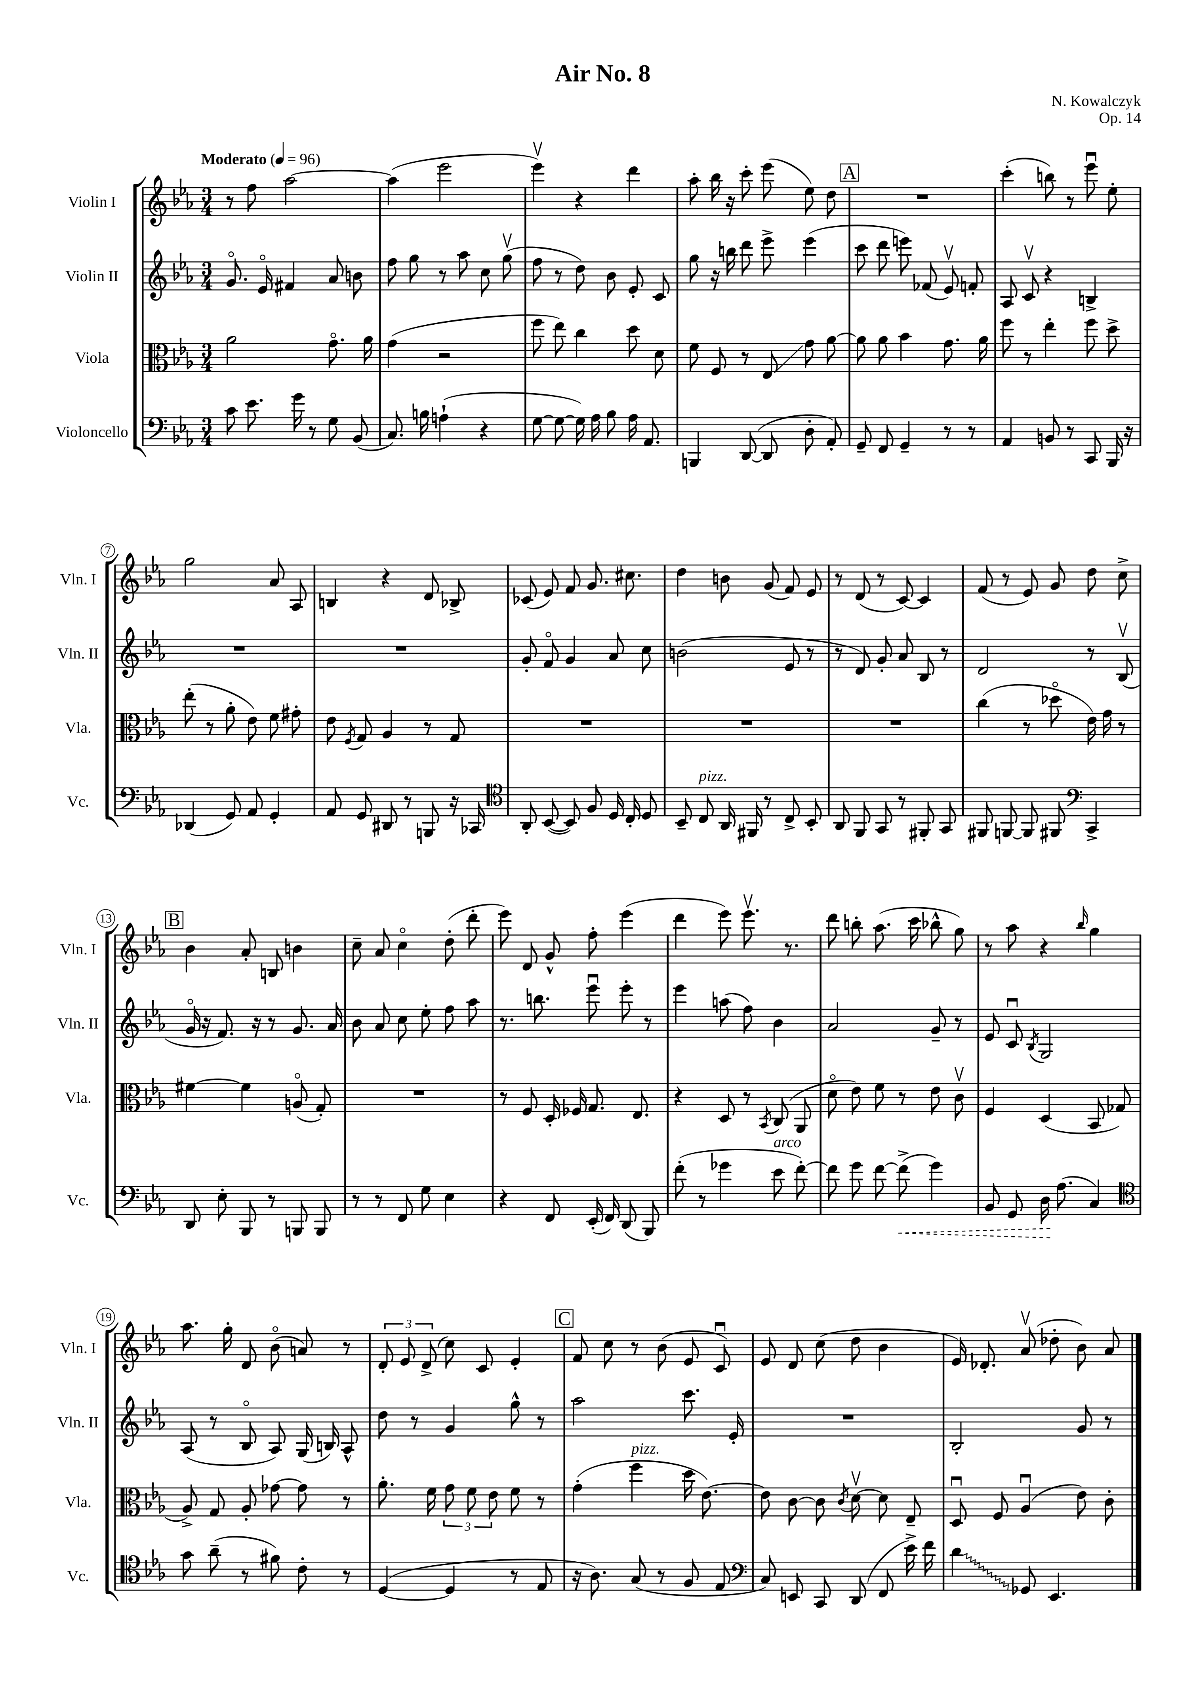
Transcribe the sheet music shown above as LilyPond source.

\header { title = "Air No. 8" composer = "N. Kowalczyk" opus = "Op. 14" }
<<
\new StaffGroup <<
\new Staff = "s0" \with { instrumentName = "Violin I" shortInstrumentName = "Vln. I" } {
    \clef treble \key ees \major \numericTimeSignature \time 3/4 \tempo "Moderato" 4 = 96
    \autoBeamOff r8 f''8 aes''2~ |
    aes''4( ees'''2 |
    ees'''4\upbow) r4 d'''4 |
    aes''8-. bes''16 r16 c'''8-. ees'''8( ees''8) d''8 |
    \mark \markup { \box "A" } R2. |
    c'''4-.( b''8) r8 ees'''8\downbow ees''8-. |
    g''2 aes'8 aes8 |
    b4 r4 d'8 bes8-> |
    ces'8( ees'8) f'8 g'8. cis''8. |
    d''4 b'8 g'8( f'8) ees'8 |
    r8 d'8( r8 c'8~) c'4 |
    f'8( r8 ees'8) g'8 d''8 c''8-> |
    \mark \markup { \box "B" } bes'4 aes'8-. b8 b'4 |
    c''8-- aes'8 c''4\flageolet d''8-.( d'''8-. |
    ees'''8) d'8 g'8-^ f''8-. ees'''4( |
    d'''4 ees'''8) ees'''8.\upbow r8. |
    d'''8 b''8-. aes''8.( c'''16 bes''8-^ g''8) |
    r8 aes''8 r4 \grace { bes''16 } g''4 |
    aes''8. g''16-. d'8 bes'8\flageolet( a'8) r8 |
    \tuplet 3/2 { d'8-. ees'8 d'8->( } c''8) c'8 ees'4-. |
    \mark \markup { \box "C" } f'8 c''8 r8 bes'8( ees'8 c'8\downbow) |
    ees'8 d'8 c''8( d''8 bes'4 |
    ees'16) des'8.-. aes'8\upbow( des''8-. bes'8) aes'8 \bar "|." |
}
\new Staff = "s1" \with { instrumentName = "Violin II" shortInstrumentName = "Vln. II" } {
    \clef treble \key ees \major \numericTimeSignature \time 3/4
    \autoBeamOff g'8.\flageolet ees'16\flageolet fis'4 aes'8 b'8 |
    f''8 g''8 r8 aes''8 c''8 g''8\upbow( |
    f''8 r8 d''8) bes'8 ees'8-. c'8 |
    g''8 r16 b''16 d'''8 ees'''8-> ees'''4( |
    \mark \markup { \box "A" } c'''8 d'''8 e'''8) fes'8( ees'8\upbow) f'8-. |
    aes8 c'8\upbow r4 b4-> |
    R2. |
    R2. |
    g'8-. f'8\flageolet g'4 aes'8 c''8 |
    b'2( ees'8 r8 |
    r8 d'8) g'8-. aes'8 bes8 r8 |
    d'2 r8 bes8\upbow( |
    \mark \markup { \box "B" } g'16\flageolet r16 f'8.) r16 r8 g'8. aes'16 |
    bes'8 aes'8 c''8 ees''8-. f''8 aes''8 |
    r8. b''8. ees'''8\downbow ees'''8-. r8 |
    ees'''4 a''8( f''8) bes'4 |
    aes'2 g'8-- r8 |
    ees'8 c'8\downbow \acciaccatura { bes8 } g2 |
    aes8( r8 bes8\flageolet aes8) g16( b16) aes8-^ |
    d''8 r8 g'4 g''8-^ r8 |
    \mark \markup { \box "C" } aes''2 c'''8. ees'16-. |
    R2. |
    bes2-. g'8 r8 \bar "|." |
}
\new Staff = "s2" \with { instrumentName = "Viola" shortInstrumentName = "Vla." } {
    \clef alto \key ees \major \numericTimeSignature \time 3/4
    \autoBeamOff aes'2 g'8.\flageolet aes'16 |
    g'4( r2 |
    f''8 ees''8) c''4 d''8 d'8 |
    f'8 f8 r8 ees8\glissando g'8 aes'8~ |
    \mark \markup { \box "A" } aes'8 aes'8 bes'4 g'8. aes'16 |
    f''8 r8 ees''4-. f''8 d''8-> |
    ees''8-.( r8 aes'8-. ees'8) f'8 gis'8-. |
    ees'8 \acciaccatura { f8 } g8 aes4 r8 g8 |
    R2. |
    R2. |
    R2. |
    c''4( r8 des''8\flageolet ees'16) g'16 r8 |
    \mark \markup { \box "B" } fis'4~ fis'4 a8\flageolet( g8-.) |
    R2. |
    r8 f8 d16-. fes16 g8. ees8. |
    r4 d8 r8 \acciaccatura { bes,8 } c8( aes,8 |
    d'8\flageolet ees'8) f'8 r8 ees'8 c'8\upbow |
    f4 d4( bes,8 ges8 |
    aes8->) g8 aes8-. ges'8~ ges'8 r8 |
    aes'8.-. f'16 \tuplet 3/2 { g'8 f'8 ees'8 } f'8 r8 |
    \mark \markup { \box "C" } g'4-.( f''4^\markup { \italic "pizz." } d''16 ees'8.~) |
    ees'8 c'8~ c'8 \acciaccatura { c'8 } d'8~\upbow d'8 ees8-- |
    d8\downbow f8 aes4\downbow( ees'8) c'8-. \bar "|." |
}
\new Staff = "s3" \with { instrumentName = "Violoncello" shortInstrumentName = "Vc." } {
    \clef bass \key ees \major \numericTimeSignature \time 3/4
    \autoBeamOff c'8 ees'8. g'16 r8 g8 bes,8( |
    c8.) b16 a4-!( r4 |
    g8~ g8~ g16) aes16 bes8 aes16 aes,8. |
    b,,4 d,8~( d,8 d8-. aes,8-.) |
    \mark \markup { \box "A" } g,8-- f,8 g,4-- r8 r8 |
    aes,4 b,8 r8 c,8 bes,,16 r16 |
    des,4( g,8) aes,8 g,4-. |
    aes,8 g,8 dis,8 r8 b,,8 r16 ces,16 |
    \clef tenor aes,8-. bes,8~( bes,8) f8 d16 c16-. d8 |
    bes,8-- c8^\markup { \italic "pizz." } aes,16 fis,16 r8 c8-> bes,8-. |
    aes,8 f,8 g,8 r8 fis,8-. g,8 |
    fis,8 f,8~ f,8 fis,8 \clef bass c,4-> |
    \mark \markup { \box "B" } d,8 ees8-. bes,,8 r8 b,,8 b,,8 |
    r8 r8 f,8 g8 ees4 |
    r4 f,8 ees,16-.( f,16) d,8( bes,,8) |
    f'8-.( r8 ges'4 ees'8^\markup { \italic "arco" } f'8~-.) |
    f'8 g'8 f'8~ \once \override Hairpin.style = #'dashed-line f'8->\<( g'4) |
    bes,8 g,8 d16\! aes8.( c4) |
    \clef tenor g'8 aes'8--( r8 fis'8) c'8-. r8 |
    d4~( d4 r8 ees8 |
    \mark \markup { \box "C" } r16 aes8.) g8( r8 f8 ees8 |
    \clef bass c8) e,8 c,8 d,8( f,8 ees'16->) f'16 |
    \once \override Glissando.style = #'zigzag d'4\glissando ges,8 ees,4. \bar "|." |
}
>>
>>
\layout { \context { \Score \override BarNumber.stencil = #(make-stencil-circler 0.1 0.3 ly:text-interface::print) } }
